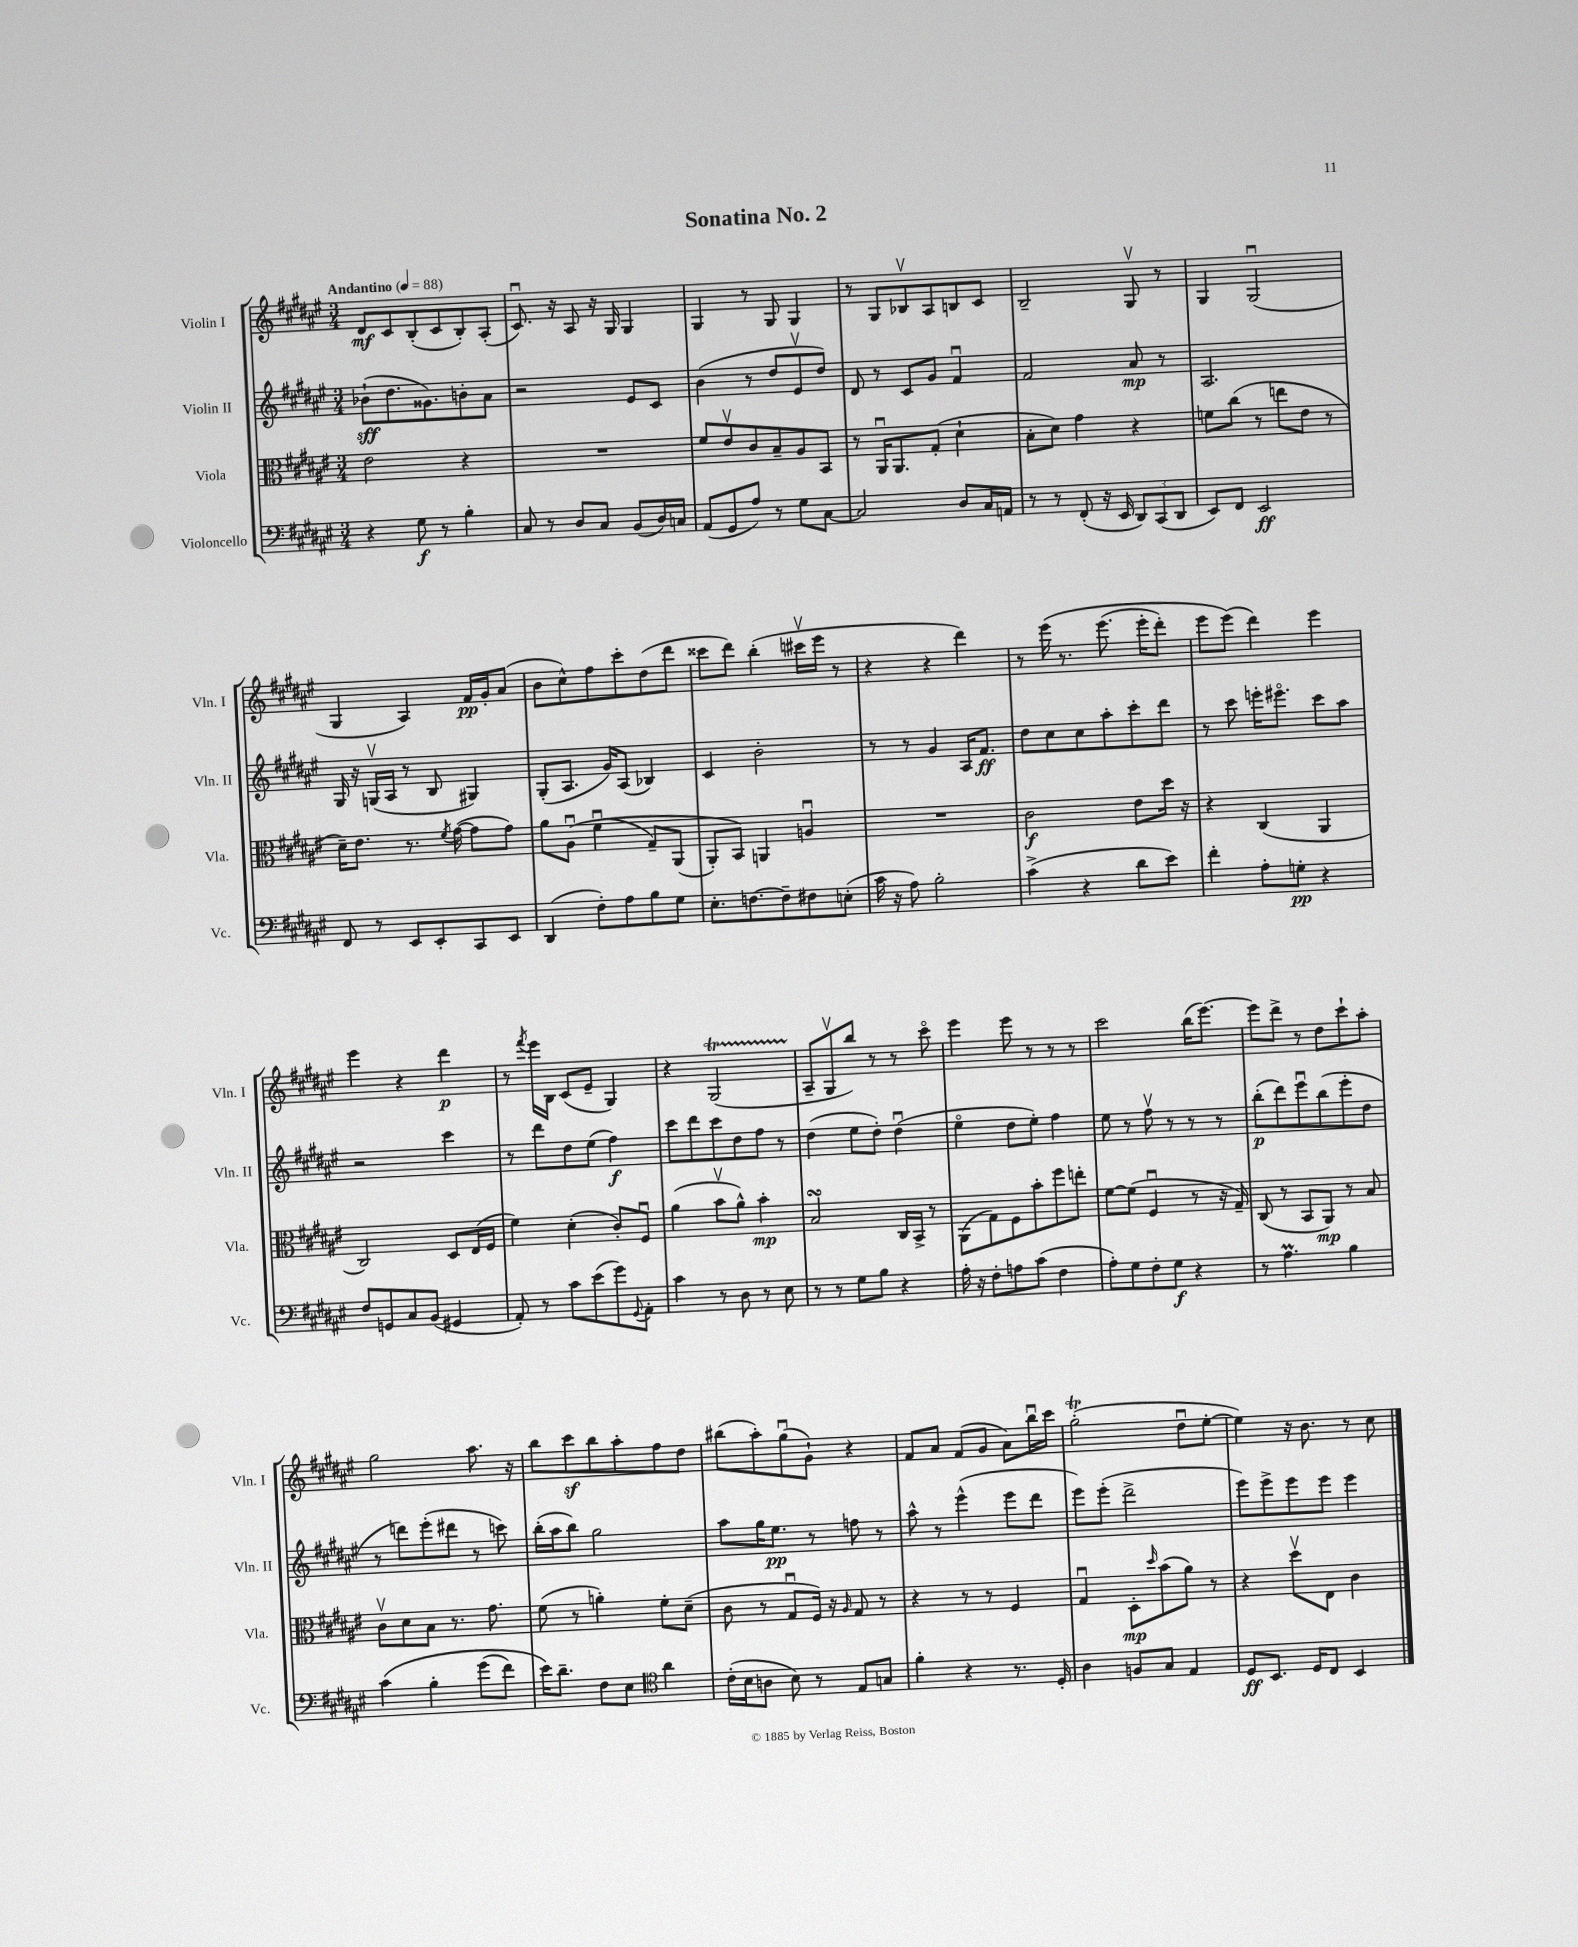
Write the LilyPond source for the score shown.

\header { title = "Sonatina No. 2" }
<<
\new StaffGroup <<
\new Staff = "s0" \with { instrumentName = "Violin I" shortInstrumentName = "Vln. I" } {
    \clef treble \key fis \major \numericTimeSignature \time 3/4 \tempo "Andantino" 4 = 88
    dis'8\mf cis'8 b8-.( cis'8 b8-.) ais8-.( |
    cis'8.\downbow) r16 ais8 r16 gis16 gis4 |
    gis4 r8 gis8 gis4 |
    r8 gis8 bes8\upbow ais8 b8 cis'8 |
    b2-- gis8\upbow r8 |
    gis4 gis2\downbow( |
    gis4 ais4) fis'16\pp gis'16-. ais'8( |
    b'8 cis''8-^) fis''8 cis'''8-. dis''8( dis'''8 |
    cisis'''8 dis'''8) b''4-.( cis'''16\upbow eis'''16 r8 |
    r4 r4 dis'''4) |
    r8 eis'''16\( r8. eis'''8.( eis'''16-. dis'''8-.) |
    eis'''8 eis'''8(\) dis'''4) eis'''4 |
    eis'''4 r4 dis'''4\p |
    r8 \acciaccatura { fis'''8 } eis'''16 b16 cis'8( eis'8-- gis4) |
    r4 gis2\startTrillSpan( |
    ais8--\stopTrillSpan gis8\upbow b''8) r8 r8 cis'''8\flageolet |
    eis'''4 eis'''8 r8 r8 r8 |
    cis'''2 b''16( eis'''8.~) |
    eis'''8 dis'''8-> r8 dis''8 cis'''8-! ais''8-. |
    gis''2 ais''8. r16 |
    b''8 cis'''8\sf b''8 ais''8-. fis''8 dis''8 |
    bis''8( ais''8-.) gis''8\downbow( gis'8-!) r4 |
    fis'8 ais'8 fis'8( gis'8 ais'8) b''16\downbow cis'''16 |
    gis''2-.\trill( dis''8\downbow eis''8~-. |
    eis''4) r16 b'8. r8 cis''8 \bar "|." |
}
\new Staff = "s1" \with { instrumentName = "Violin II" shortInstrumentName = "Vln. II" } {
    \clef treble \key fis \major \numericTimeSignature \time 3/4
    bes'8-!\sff( dis''8. gisis'8.) b'8-. ais'8 |
    r2 eis'8 cis'8 |
    b'4( r8 dis''8 eis'8\upbow dis''8) |
    dis'8 r8 cis'8 gis'8 fis'4\downbow |
    fis'2 ais'8\mp r8 |
    ais2. |
    gis16 r16 g16\upbow( ais16 r8 b8 gis4) |
    gis8-.( ais8. gis'16) ais8( bes4) |
    cis'4 b'2-. |
    r8 r8 gis'4 ais16 fis'8.\ff |
    dis''8 cis''8 cis''8 ais''8-. cis'''8-. dis'''8 |
    r8 cis'''8 e'''16-. eis'''8.\flageolet cis'''8 ais''8 |
    r2 cis'''4 |
    r8 dis'''8 dis''8 eis''8( fis''4\f) |
    cis'''8 dis'''8 cis'''8 dis''8 fis''8 r8 |
    dis''4( eis''8 dis''8-.) dis''4\downbow( |
    eis''4\flageolet dis''8 eis''8-.) fis''4 |
    eis''8 r8 fis''8\upbow r8 r8 r8 |
    b''8-.\p( dis'''8) eis'''8\downbow b''8( eis'''8-. dis''8 |
    r8 d'''8) eis'''8-.( dis'''8 r8 c'''8) |
    b''16-.( ais''16 b''8) gis''2 |
    ais''8 gis''16 eis''8.\pp r8 f''8 r8 |
    ais''8-^ r8 eis'''4-^( eis'''8 dis'''8 |
    eis'''8) eis'''8-.( dis'''2-> |
    eis'''8) eis'''8-> eis'''8 eis'''8 eis'''4 \bar "|." |
}
\new Staff = "s2" \with { instrumentName = "Viola" shortInstrumentName = "Vla." } {
    \clef alto \key fis \major \numericTimeSignature \time 3/4
    eis'2 r4 |
    R2. |
    fis'8 eis'8\upbow cis'8 b8-- ais8 b,8 |
    r8 ais,16\downbow ais,8. gis8-.( dis'4-! |
    b8-. dis'8) gis'4 r4 |
    f'8 cis''8( r8 e''8 eis'8 r8 |
    dis'16--) eis'8. r8. \acciaccatura { fis'8 } gis'16~( gis'8 gis'8) |
    ais'8 ais8\downbow\( fis'4\downbow( gis8--) ais,8( |
    ais,8-.) b,8\) a,4 a4\downbow |
    R2. |
    cis'2\f eis'8 dis''16 r16 |
    r4 cis4( ais,4 |
    cis2) dis8 eis16( fis16 |
    fis'4) dis'4-.( cis'8-.) fis8\downbow |
    ais'4( b'8\upbow ais'8-^) b'4-.\mp |
    b2\turn cis16 b,16-> r8 |
    ais,8( gis8) fis8 b'8-. fis''8 e''8-. |
    fis'8~ fis'8( fis4\downbow r8 r16 gis16--) |
    cis8( r8 b,8 ais,8\mp) r8 b8 |
    cis'8\upbow dis'8 b8 r8. gis'8. |
    fis'8( r8 a'4-.) fis'8-. dis'8--( |
    cis'8 r8 gis8\downbow fis16) r16 \grace { ais16 } gis8 r8 |
    r4 r8 r8 fis4 |
    gis4\downbow dis8-.\mp \grace { dis''16 } b'8( ais'8) r8 |
    r4 dis''8\upbow eis8 cis'4 \bar "|." |
}
\new Staff = "s3" \with { instrumentName = "Violoncello" shortInstrumentName = "Vc." } {
    \clef bass \key fis \major \numericTimeSignature \time 3/4
    r4 gis8\f r8 b4-. |
    cis8 r8 dis8 cis8 b,8( dis16) c16 |
    ais,8( gis,8 ais8) r8 gis8 cis8~ |
    cis2 dis8 cis16 a,16 |
    r8 r8 fis,8-.( r16 eis,16 \tuplet 3/2 { dis,8) cis,8( dis,8 } |
    eis,8) fis,8 eis,2\ff |
    fis,8 r8 eis,8 eis,8-. cis,8 eis,8 |
    dis,4( fis8-.) ais8 b8 gis8 |
    eis8.-. f8.~ f8-- fis8 e8-.( |
    cis'16 r16 ais8) b2-. |
    cis'4->( r4 dis'8 eis'8) |
    fis'4-. ais8-. g8-.\pp r4 |
    fis8 g,8 cis8 b,8( gis,4 |
    ais,8-.) r8 cis'8 eis'8( gis'8) \appoggiatura { gis,8 } ais,8-. |
    cis'4 r8 dis8 r8 eis8 |
    r8 r8 gis8 b8 r4 |
    ais16-. r16 fis8-. a8 cis'8( fis4 |
    ais8-.) gis8 fis8-. gis8\f r4 |
    r8 ais4.\prall b4 |
    cis'4\( b4-. gis'8( fis'8) |
    eis'16\) dis'8.-- fis8 eis8 \clef tenor ais'4 |
    cis'16-.( b16 a8 b8) r8 eis8 g8 |
    fis'4-. r4 r8. dis16-. |
    ais4 f8 gis8 eis4 |
    dis8\ff b,8. dis16 cis8 b,4 \bar "|." |
}
>>
>>
\layout { \context { \Score \remove "Bar_number_engraver" } }
